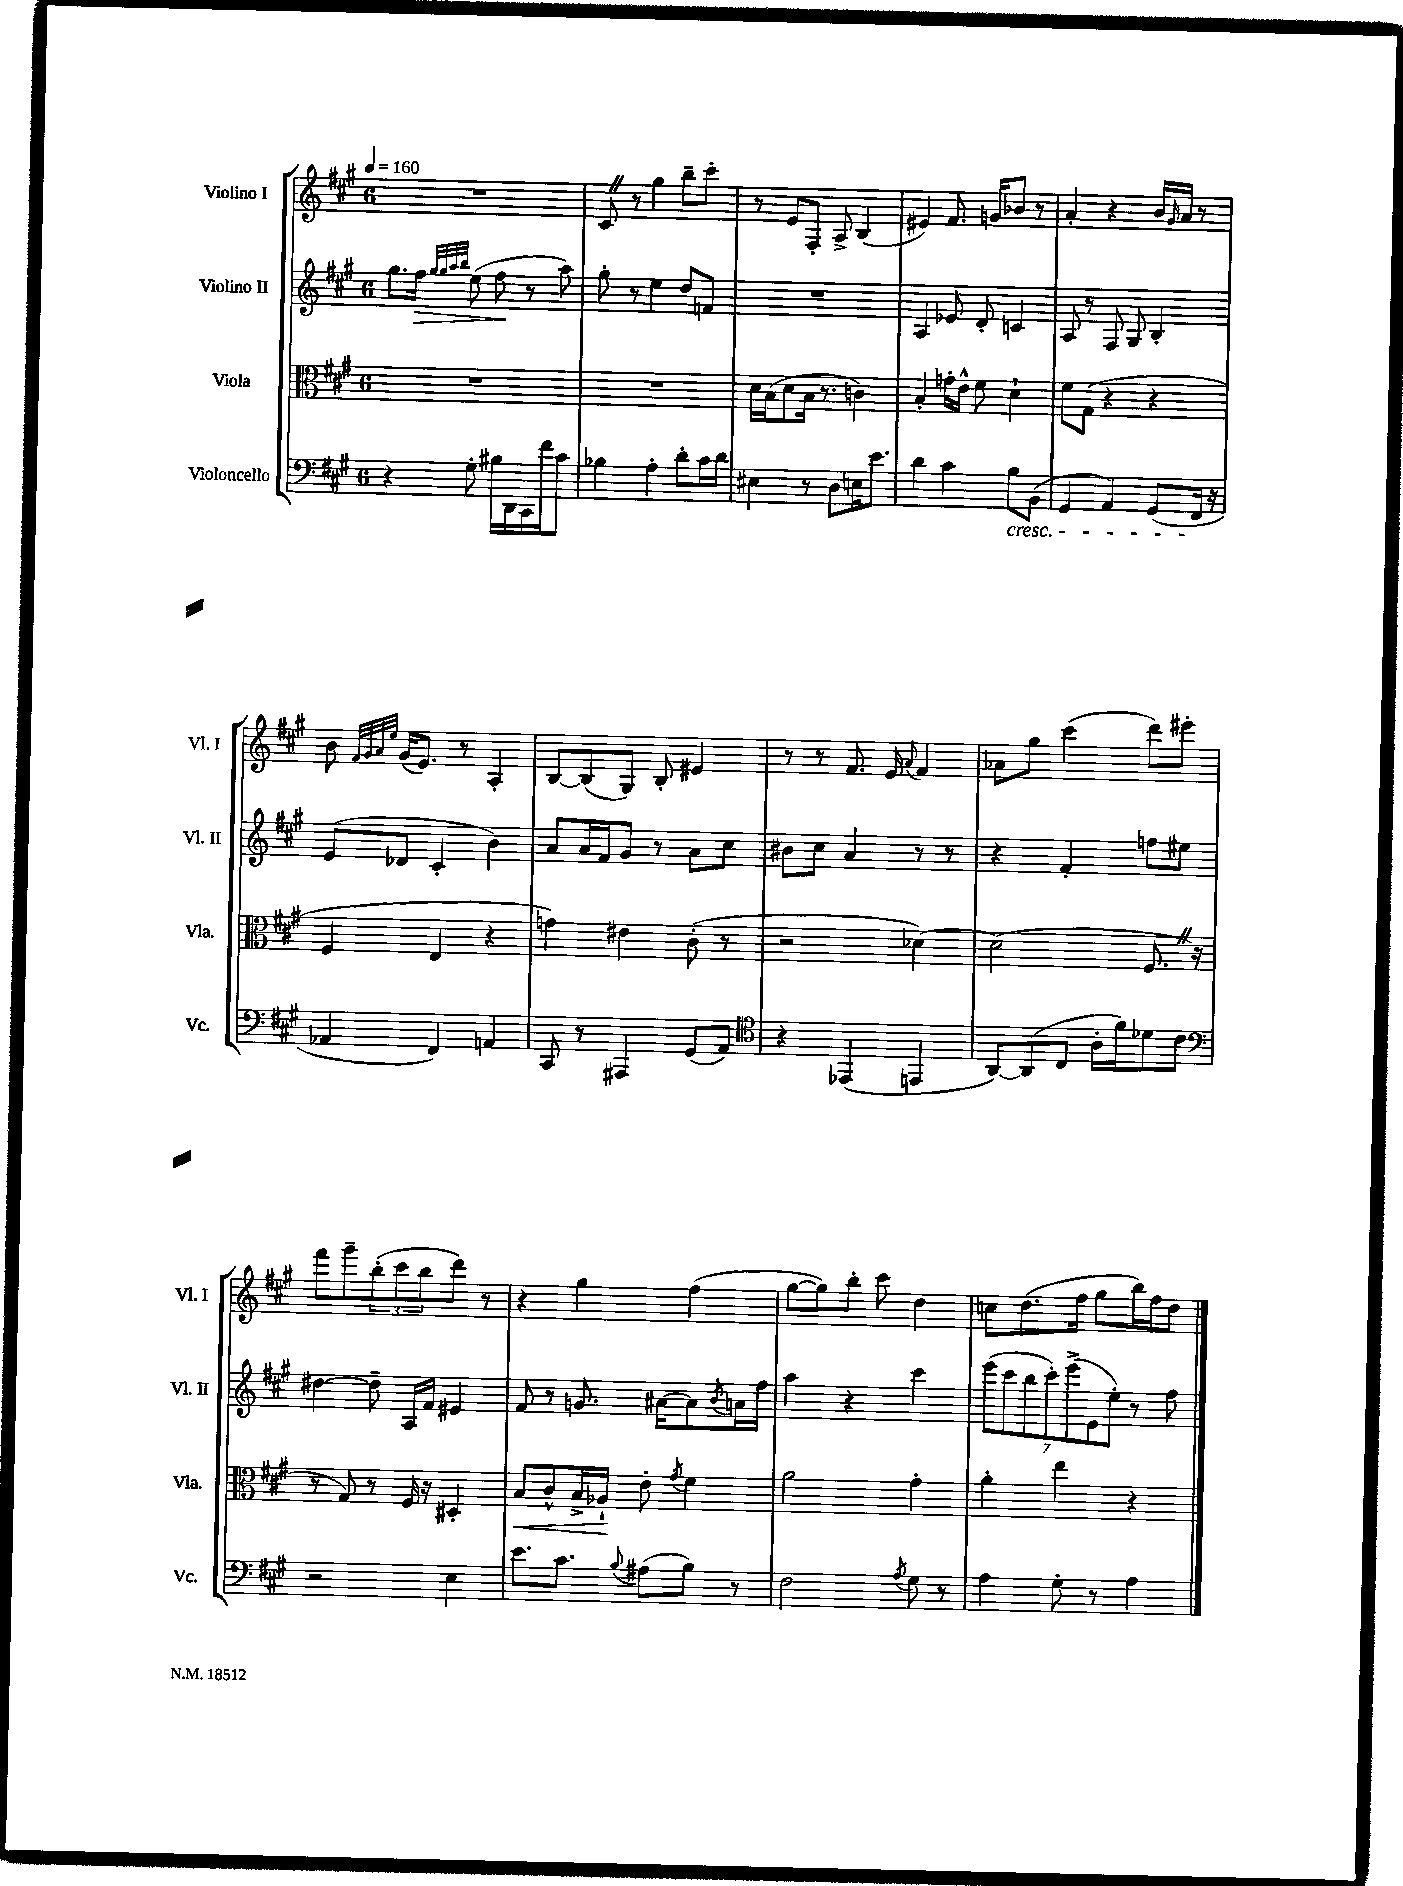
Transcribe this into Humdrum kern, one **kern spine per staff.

**kern	**kern	**dynam	**kern	**dynam	**kern
*part4	*part3	*part3	*part2	*part2	*part1
*staff4	*staff3	*staff3	*staff2	*staff2	*staff1
*I"Violoncello	*I"Viola	*	*I"Violino II	*	*I"Violino I
*I'Vc.	*I'Vla.	*	*I'Vl. II	*	*I'Vl. I
*clefF4	*clefC3	*	*clefG2	*	*clefG2
*k[f#c#g#]	*k[f#c#g#]	*	*k[f#c#g#]	*	*k[f#c#g#]
*M6/8	*M6/8	*	*M6/8	*	*M6/8
*MM160	*MM160	*	*MM160	*	*MM160
=1	=1	=1	=1	=1	=1
4r	2.r	.	8.gg#\L	.	2.r
!	!	!	!	!LO:HP:b	!
.	.	.	16ff#\Jk	>	.
.	.	.	32qqgg#/LLL	.	.
.	.	.	32qqgg#/	.	.
.	.	.	32qqaa/	.	.
.	.	.	32qqbb/JJJ	.	.
8G#'\	.	.	(8ee\	.	.
16B#X\LL	.	.	8ff#\	.	.
16DD\	.	.	.	.	.
16CC#\	.	.	8r	]	.
16f#\J	.	.	.	.	.
8c#\J	.	.	8aa\)	.	.
=2	=2	=2	=2	=2	=2
4B-X\	2.r	.	8gg#'\	.	8c#Z/
.	.	.	8r	.	8r
4A'\	.	.	4ee\	.	4gg#\
8d'\L	.	.	8dd/L	.	8bb~\L
16c#\L	.	.	8fn/J	.	8ccc#'\J
16d\JJ	.	.	.	.	.
=3	=3	=3	=3	=3	=3
4E#X\	16d\LL	.	2.r	.	8r
.	(16B\J	.	.	.	.
.	8d\	.	.	.	8e/L
8r	16B\Jk	.	.	.	8F#'/J
.	8.r	.	.	.	.
8D\L	.	.	.	.	8A^/
16En\K	4cn\)	.	.	.	(4B/
8.e\J	.	.	.	.	.
=4	=4	=4	=4	=4	=4
4d\	4B'/	.	4A/	.	4e#X/)
4c#\	16gn'\LL	.	8e-X/	.	8.f#/
.	16e^^\JJ	.	.	.	.
.	8f#\	.	8d'/	.	.
.	.	.	.	.	16gn/KL
!LO:TX:b:i:t=cresc.	!	!	!	!	!
8B\L	4d`\	.	4cn/	.	8b-X/J
(8BB\J	.	.	.	.	8r
=5	=5	=5	=5	=5	=5
4GG#/	8f#\L	.	8A/	.	4a'/
.	(8G#\J	.	8r	.	.
4AA/)	4r	.	8F#/	.	4r
.	.	.	8G#/	.	.
(8GG#/L	4r	.	4B'/	.	16b/LL
.	.	.	.	.	16qqg#/
.	.	.	.	.	16a/JJ
16FF#/Jk	.	.	.	.	8r
16r	.	.	.	.	.
!!LO:LB:g=z
=6	=6	=6	=6	=6	=6
4AA-X/	4F#/	.	(8e/L	.	8b\
.	.	.	.	.	32qqf#/LLL
.	.	.	.	.	32qqg#/
.	.	.	.	.	32qqa/
.	.	.	.	.	32qqee/JJJ
.	.	.	8d-X/J	.	(16g#/KL
.	.	.	.	.	8.e/J)
4FF#/)	4E/	.	4c#'/	.	.
.	.	.	.	.	8r
4AAn/	4r	.	4b\)	.	4A'/
=7	=7	=7	=7	=7	=7
8CC#/	4gn\)	.	8a/L	.	[8B/L
8r	.	.	16a/L	.	(8B/]
.	.	.	16f#/J	.	.
4AAA#X/	4e#X\	.	8g#/J	.	8G#/J)
.	.	.	8r	.	8B'/
(8GG#/L	(8c#'\	.	8a\L	.	4e#X/
8AA/J)	8r	.	8cc#\J	.	.
=8	=8	=8	=8	=8	=8
*clefC4	*	*	*	*	*
4r	2r	.	8b#X\L	.	8r
.	.	.	8cc#\J	.	8r
(4EE-X/	.	.	4a/	.	8.f#/
.	.	.	.	.	16e/
.	.	.	.	.	8qqa/
4EEn/	[4d-X\)	.	8r	.	4f#/
.	.	.	8r	.	.
=9	=9	=9	=9	=9	=9
[8AA/L)	(2d-\]	.	4r	.	8a-X\L
(8AA/]	.	.	.	.	8gg#\J
8C#/J	.	.	4f#'/	.	(4ccc#\
16A'\LL	.	.	.	.	.
16f#\J)	.	.	.	.	.
8d-X\	8.F#Z/	.	8ffn\L	.	8ddd\L)
8c#\J	.	.	8ee#X\J	.	8eee#X'\J
.	16r	.	.	.	.
!!LO:LB:g=z
=10	=10	=10	=10	=10	=10
*clefF4	*	*	*	*	*
2r	8r	.	[4dd#X\	.	8fff#\L
.	8G#/)	.	.	.	8ggg#~\
.	8r	.	8dd#~\]	.	(12bb'\
.	.	.	.	.	12ccc#\
.	16F#/	.	16A/LL	.	.
.	.	.	.	.	12bb\
.	16r	.	16f#/JJ	.	.
4E\	4D#X'/	.	4e#X/	.	8ddd\J)
.	.	.	.	.	8r
=11	=11	=11	=11	=11	=11
!	!	!LO:HP:b	!	!	!
8.e\L	8B/L	<	8f#/	.	4r
.	8c#^^/	.	8r	.	.
8.c#\J	.	.	.	.	.
.	16B^/L	.	8.gn/	.	4gg#\
.	16A-X`/JJ	.	.	.	.
8qqB/	.	.	.	.	.
(8A#X\L	8e'\	[	.	.	.
.	.	.	[16a#X\KL	.	.
.	8qg#/	.	.	.	.
8B\J)	4f#\	.	8a#\]	.	(4ff#\
.	.	.	8qb/	.	.
8r	.	.	16an\L	.	.
.	.	.	16ff#\JJ	.	.
=12	=12	=12	=12	=12	=12
2F#\	2a\	.	4aa\	.	[8gg#\L
.	.	.	.	.	8gg#\])
.	.	.	4r	.	8bb'\J
.	.	.	.	.	8ccc#\
8qA/	.	.	.	.	.
8G#\	4g#'\	.	4ccc#\	.	4dd\
8r	.	.	.	.	.
=13	=13	=13	=13	=13	=13
4A\	4a'\	.	(14eee\L	.	8ccn\L
.	.	.	14ccc#\	.	.
.	.	.	.	.	(8.dd\
.	.	.	14bb\	.	.
.	.	.	14ccc#'\)	.	.
8G#'\	4ee\	.	.	.	.
.	.	.	(14eee^\	.	.
.	.	.	.	.	16ff#\Jk
.	.	.	14e\	.	.
8r	.	.	.	.	8gg#\L
.	.	.	14ee'\J)	.	.
4A\	4r	.	8r	.	16bb\L)
.	.	.	.	.	16ff#\J
.	.	.	8ff#\	.	8dd\J
==	==	==	==	==	==
*-	*-	*-	*-	*-	*-
